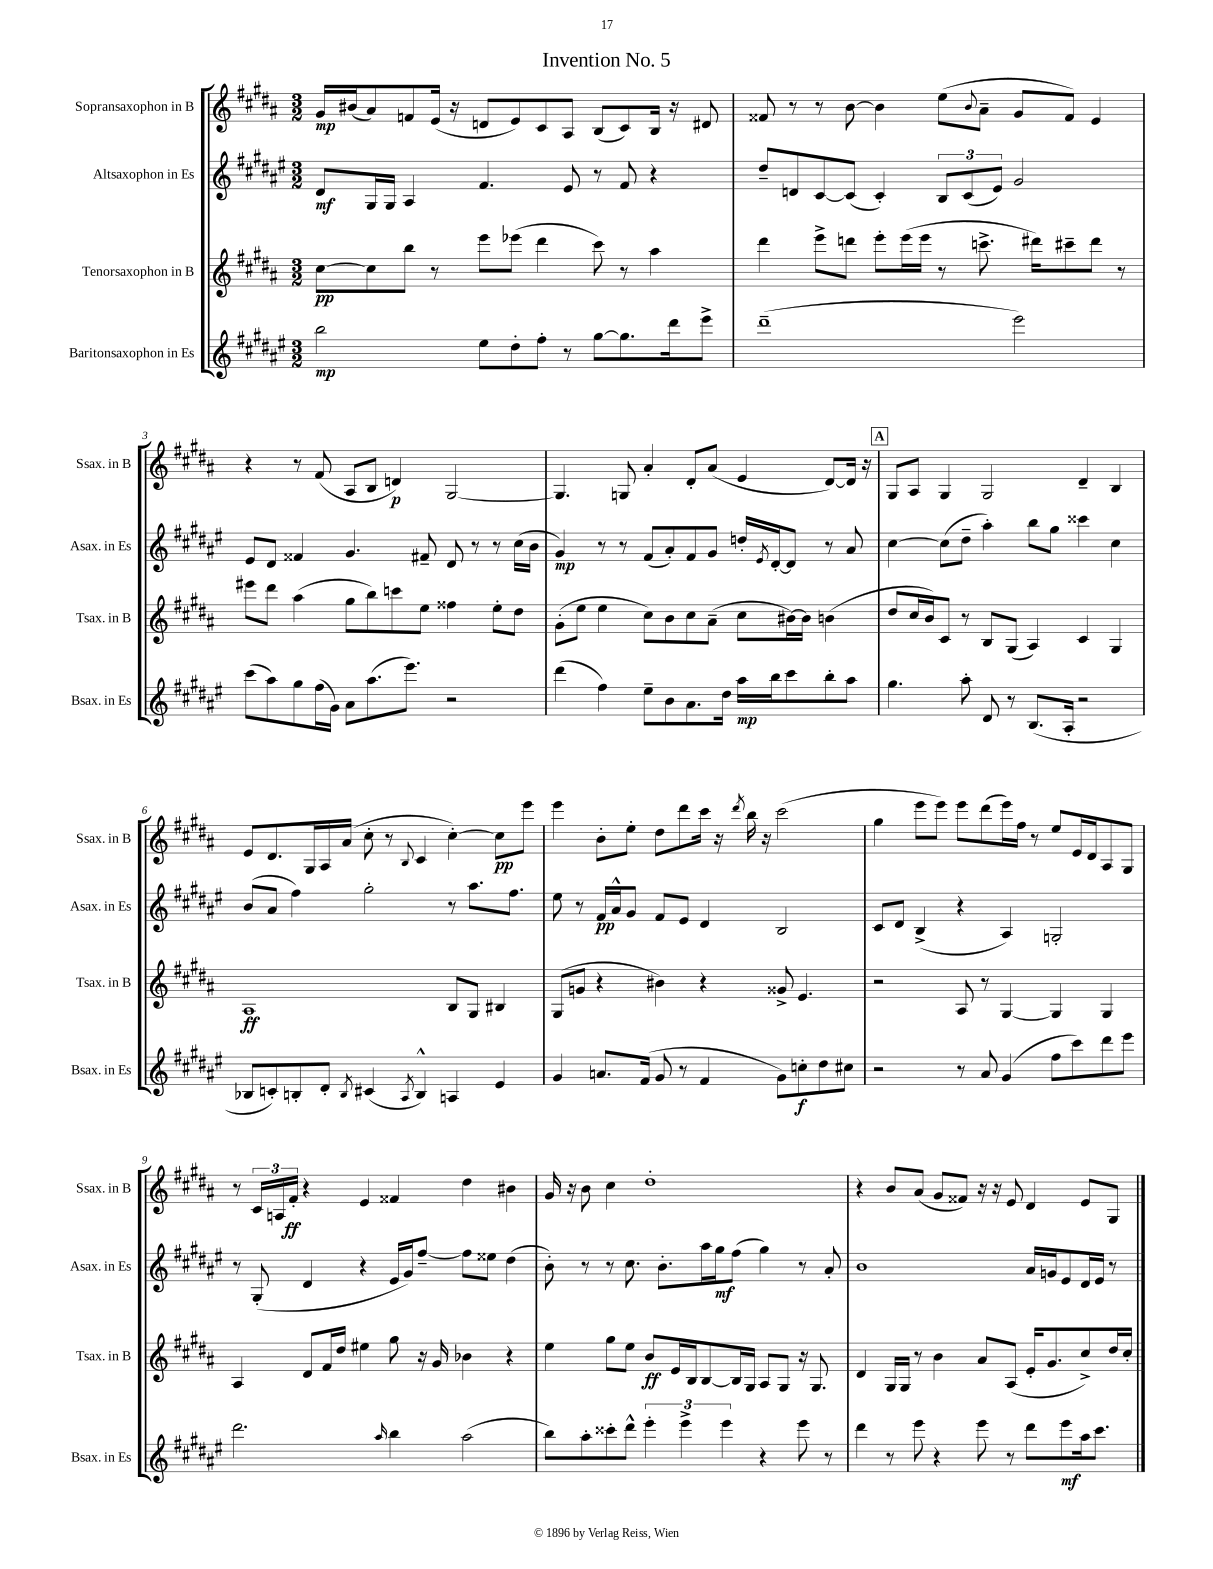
\header { title = "Invention No. 5" }
<<
\new StaffGroup <<
\new Staff = "s0" \with { instrumentName = "Sopransaxophon in B" shortInstrumentName = "Ssax. in B" } {
    \clef treble \key b \major \numericTimeSignature \time 3/2
    gis'16\mp bis'16( ais'8) f'8 e'16( r16 d'8 e'8) cis'8 ais8 b8( cis'8) b16 r16 dis'8 |
    fisis'8 r8 r8 b'8~ b'4 e''8( \appoggiatura { b'8 } ais'8-- gis'8 fisis'8) e'4 |
    r4 r8 fis'8( ais8 b8 d'4\p) gis2~ |
    gis4. g8 ais'4-. dis'8-. ais'8( e'4 dis'8~) dis'16 r16 |
    \mark \markup { \box "A" } gis8 ais8 gis4 gis2 dis'4-- b4 |
    e'8 dis'8. gis16 ais16 ais'16( cis''8-. r8 \appoggiatura { b8 } cis'4 cis''4~-.) cis''8\pp e'''8 |
    e'''4 b'8-. e''8-. dis''8 dis'''8 cis'''16 r16 \acciaccatura { dis'''8 } b''16 r16 cis'''2( |
    gis''4 e'''8 e'''8) e'''8 dis'''8( e'''16) fis''16 r8 e''8 e'16 dis'16 ais8 gis8 |
    r8 \tuplet 3/2 { cis'16 a16 fis'16-.\ff } r4 e'4 fisis'4 dis''4 bis'4 |
    gis'16 r16 b'8 cis''4 dis''1-. |
    r4 b'8 ais'8( gis'8 fisis'8) r16 r16 e'8 dis'4 e'8 gis8 \bar "|." |
}
\new Staff = "s1" \with { instrumentName = "Altsaxophon in Es" shortInstrumentName = "Asax. in Es" } {
    \clef treble \key fis \major \numericTimeSignature \time 3/2
    dis'8\mf gis16 gis16 ais4 fis'4. eis'8 r8 fis'8 r4 |
    dis''8-- d'8 cis'8~ cis'8( cis'4-.) \tuplet 3/2 { b8 cis'8( eis'8) } gis'2 |
    eis'8 dis'8 fisis'4 gis'4. fis'8-- dis'8 r8 r8 cis''16( b'16 |
    gis'4\mp) r8 r8 fis'8( ais'8-.) fis'8 gis'8 d''16-. \acciaccatura { eis'8 } dis'16~-. dis'8 r8 ais'8 |
    \mark \markup { \box "A" } cis''4~ cis''8( dis''8-- ais''4-.) b''8 gis''8 cisis'''4 cis''4 |
    b'8( ais'8 fis''4) gis''2-. r8 ais''8. fis''8. |
    eis''8 r8 fis'16\pp ais'16-^ gis'8 fis'8 eis'8 dis'4 b2 |
    cis'8 dis'8 b4->( r4 ais4) g2-. |
    r8 gis8-.( dis'4 r4 eis'16 gis'16) fis''8~-- fis''8 eisis''8 dis''4( |
    b'8-.) r8 r8 cis''8. b'8.-. ais''16 gis''16\mf fis''8( gis''4) r8 ais'8-. |
    b'1 ais'16 g'16 eis'8 dis'16 eis'16 r8 \bar "|." |
}
\new Staff = "s2" \with { instrumentName = "Tenorsaxophon in B" shortInstrumentName = "Tsax. in B" } {
    \clef treble \key b \major \numericTimeSignature \time 3/2
    cis''8~\pp cis''8 b''8 r8 e'''8 ees'''8( dis'''4 cis'''8) r8 ais''4 |
    dis'''4 e'''8-> d'''8 e'''8-. e'''16( e'''16 r8 c'''8.-> dis'''16) cis'''8-- dis'''8 r8 |
    eis'''8 dis'''8 ais''4( gis''8 b''8) c'''8 e''8 fisis''4 e''8-. dis''8 |
    gis'8-.( e''8 e''4 cis''8) b'8 cis''8 ais'8--( cis''8 bis'16~) bis'16 b'4( |
    \mark \markup { \box "A" } dis''8 cis''16 b'16) cis'8 r8 b8 gis8( ais4) cis'4 gis4 |
    ais1\ff b8 gis8 bis4 |
    gis8( g'8 r4 bis'4) r4 gisis'8-> e'4. |
    r2 ais8 r8 gis4~ gis4 gis4 |
    ais4 dis'8 fis'16 dis''16 eis''4 gis''8 r16 gis'16 bes'4 r4 |
    e''4 gis''8 e''8 b'8\ff e'16 b16 b8~ b16 gis16 ais8 gis8 r16 gis8. |
    dis'4 gis16 gis16 r8 b'4 ais'8 ais8( e'16-. gis'8. cis''8->) dis''16 cis''16-. \bar "|." |
}
\new Staff = "s3" \with { instrumentName = "Baritonsaxophon in Es" shortInstrumentName = "Bsax. in Es" } {
    \clef treble \key fis \major \numericTimeSignature \time 3/2
    b''2\mp eis''8 dis''8-. fis''8-. r8 gis''8~ gis''8. dis'''16 eis'''8-> |
    dis'''1--( eis'''2) |
    cis'''8( ais''8) gis''8 fis''16( gis'16) ais'8 ais''8.( eis'''8.) r2 |
    dis'''4( fis''4) eis''8-- b'8 ais'8. dis''16 ais''16\mp b''16 cis'''8 b''8-. ais''8 |
    \mark \markup { \box "A" } gis''4. ais''8-. dis'8 r8 b8.( ais16-. r2 |
    bes8 c'8-.) b8-. dis'8-. \acciaccatura { b8 } cis'4( \acciaccatura { ais8 } b4-^) a4 eis'4 |
    gis'4 a'8. fis'16( gis'8 r8 fis'4 gis'8) c''8-.\f dis''8 cis''8 |
    r2 r8 ais'8 gis'4( fis''8 cis'''8) dis'''8 eis'''8 |
    dis'''2. \grace { ais''16 } b''4 ais''2( |
    b''8) ais''8-. cisis'''8-. dis'''8-^ \tuplet 3/2 { eis'''4-. eis'''4-> eis'''4 } r4 eis'''8 r8 |
    dis'''4 r8 eis'''8 r4 eis'''8 r8 dis'''8 eis'''8\mf ais''16 cis'''8. \bar "|." |
}
>>
>>
